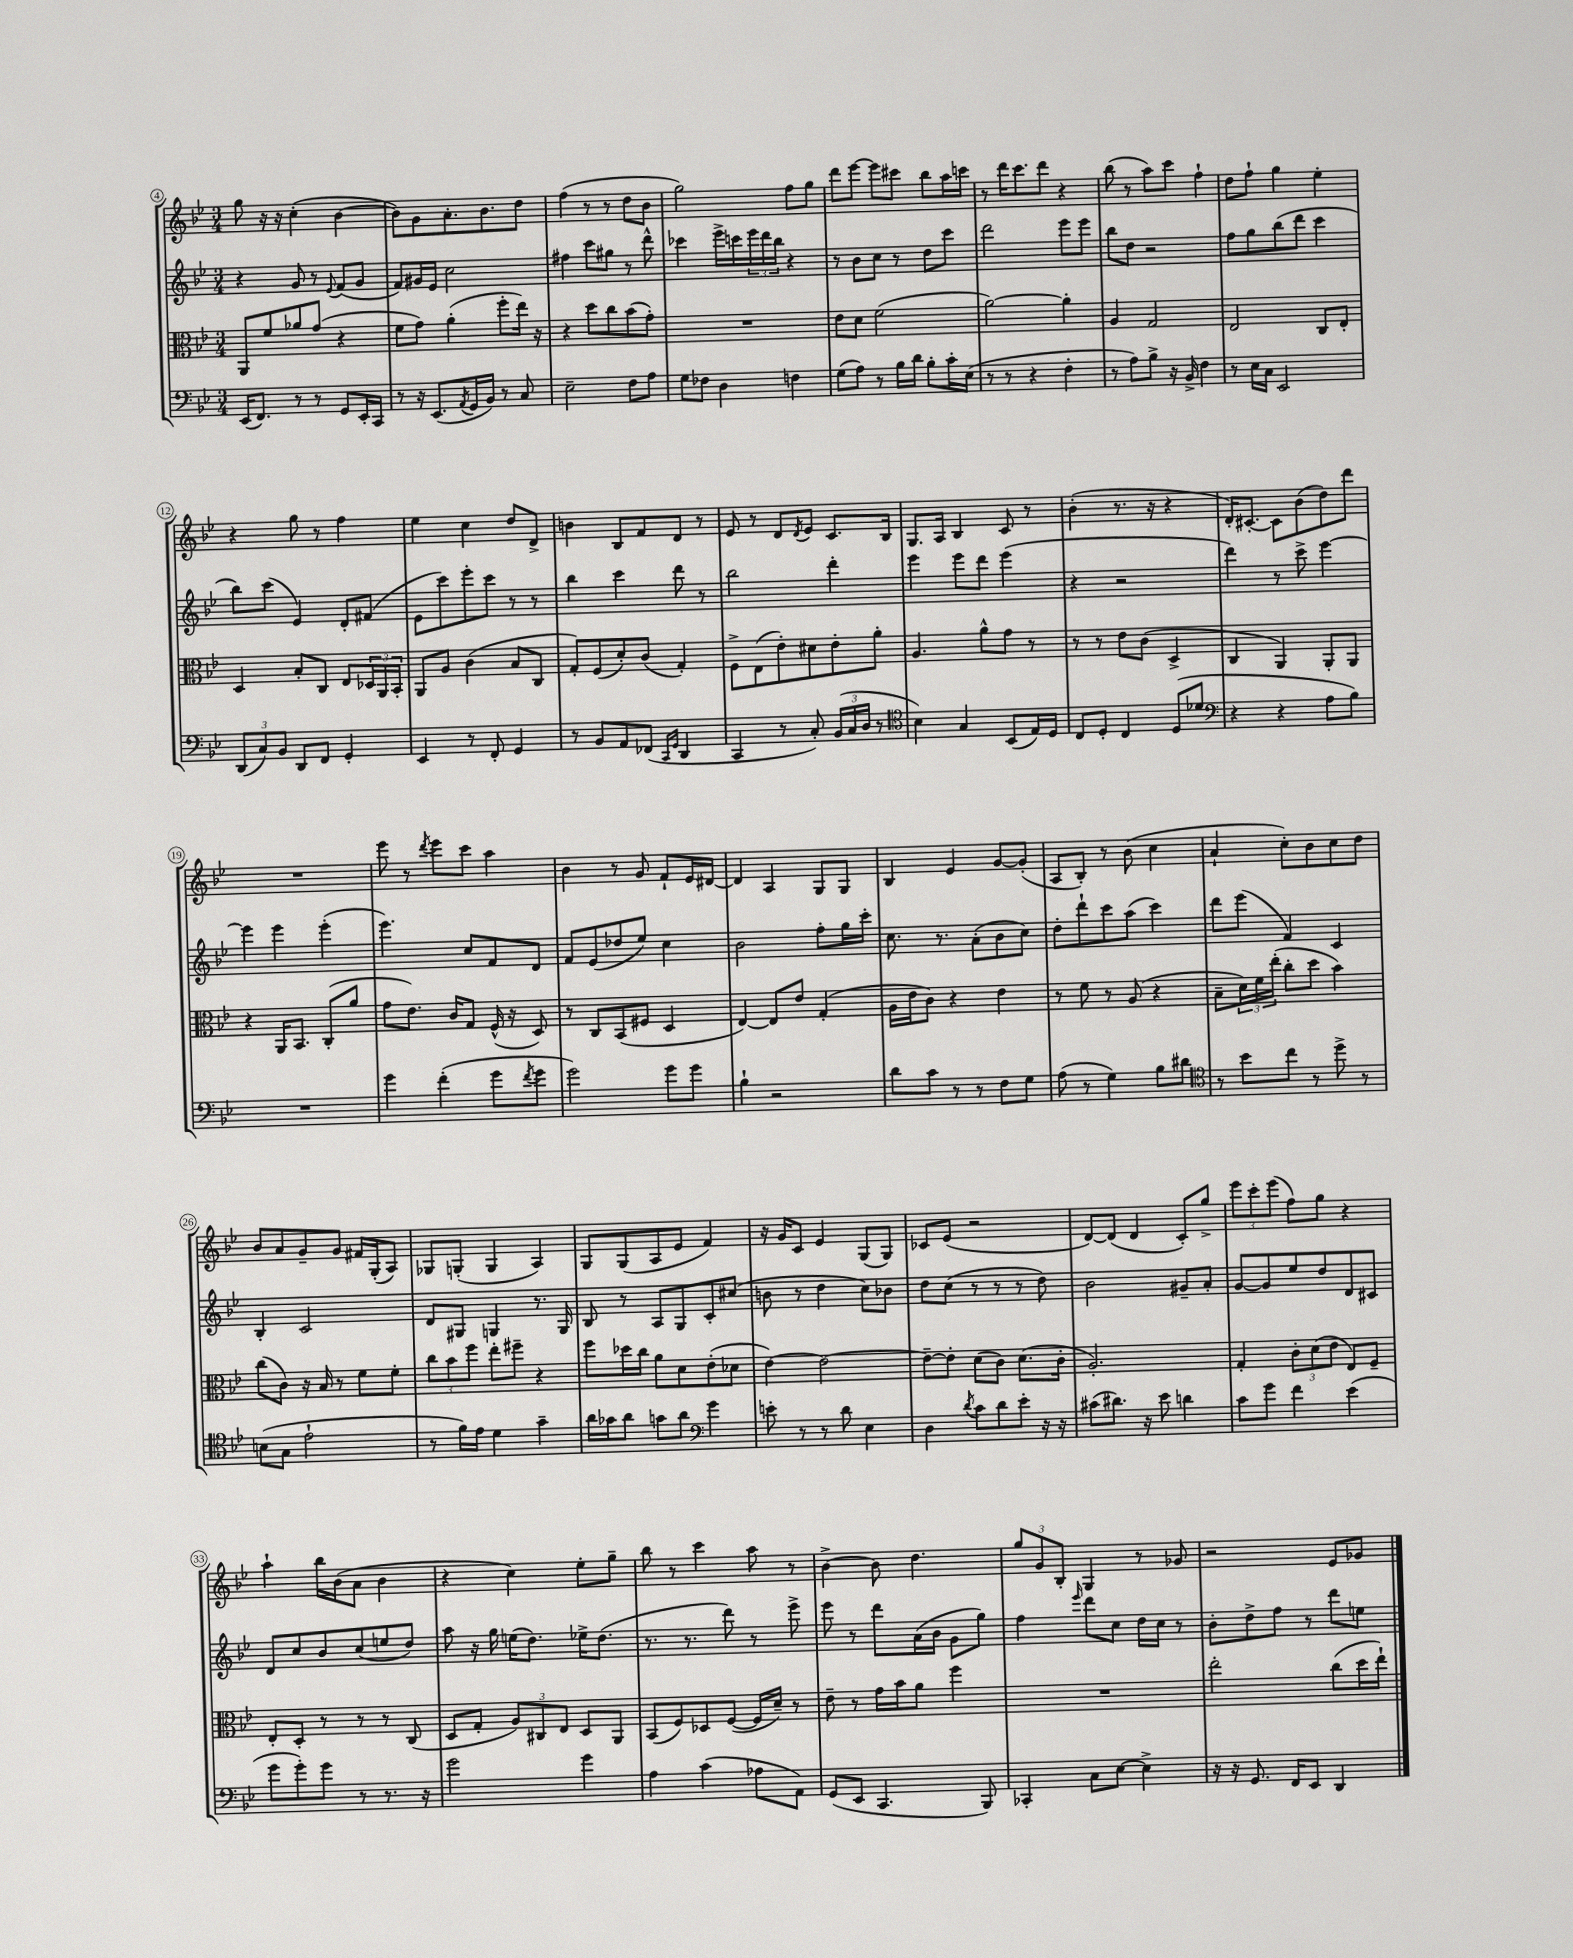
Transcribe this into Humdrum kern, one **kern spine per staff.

**kern	**kern	**kern	**kern
*part4	*part3	*part2	*part1
*staff4	*staff3	*staff2	*staff1
*clefF4	*clefC3	*clefG2	*clefG2
*k[b-e-]	*k[b-e-]	*k[b-e-]	*k[b-e-]
*M3/4	*M3/4	*M3/4	*M3/4
=4	=4	=4	=4
(16EE-/KL	8AA/L	4r	8gg\
8.FF/J)	.	.	.
.	8f/	.	16r
.	.	.	16r
8r	8a-X/	8g/	(4cc'\
8r	(8g/J	8r	.
.	.	8qqe-/	.
8GG/L	4r	(8f/L	[4b-\
16EE-'/L	.	8g/J	.
16CC/JJ	.	.	.
=5	=5	=5	=5
8r	8f\L	8f/L)	8b-\L])
16r	8g\J)	16g#X/L	8g\
(8.EE-/L	.	16e-/JJ	.
.	(4a'\	2cc\	8.a'\
8qAA/	.	.	.
16GG/L	.	.	.
16BB-/JJ)	.	.	8.b-\
8r	8ff'\L	.	.
8C/	16ee-\Jk)	.	8dd\J
.	16r	.	.
=6	=6	=6	=6
2E-~\	4r	4ff#X\	(4ff\
.	8dd\L	8ccc\L	8r
.	8cc\	8gg#X\J	8r
8F\L	(8b-\	8r	8dd\L
8A\J	8g'\J)	8ddd^^\	8b-\J
=7	=7	=7	=7
8G\L	2.r	4ccc-X\	2gg\)
8F-X\J	.	.	.
4D\	.	16eee-^\LL	.
.	.	16cccn\	.
.	.	24eee-\	.
.	.	24ddd\	.
.	.	24bb-\JJ	.
4Fn\	.	4r	8ff\L
.	.	.	8gg\J
=8	=8	=8	=8
(8G\L	8e-\L	8r	8ddd\L
8A\J)	8d\J	8b-\L	[8eee-\J
8r	(2f\	8cc\J	8eee-\L]
16B-\LL	.	8r	8ccc#X\J
16d\JJ	.	.	.
8B-'\L	.	8dd\L	8bb-\L
16c'\L	.	8ccc\J	16aa\L
(16E-\JJ	.	.	16cccn\JJ
=9	=9	=9	=9
8r	[2a\)	2ddd\	8r
8r	.	.	16ddd\KL
.	.	.	8.ccc\
4r	.	.	.
.	.	.	8ddd\J
4F'\	4a'\]	8eee-\L	4r
.	.	8eee-\J	.
=10	=10	=10	=10
8r	4A/	8bb-\L	(8bb-\
8A\L)	.	8dd\J	8r
8B-^\J	2G/	2r	8aa\L)
16r	.	.	8ccc\J
16BB-^/	.	.	.
4F\	.	.	4ff`\
=11	=11	=11	=11
8r	2E-/	8ff\L	8dd\L
16E-\LL	.	8gg\	8ff`\J
16C\JJ	.	.	.
2EE-/	.	(8bb-\	4gg\
.	.	8ddd\J	.
.	8C/L	4ccc\	4ee-'\
.	8E-'/J	.	.
!!LO:LB:g=z
=12	=12	=12	=12
(12DD/L	4D/	8bb-\L)	4r
12C/)	.	.	.
.	.	(8ccc\J	.
12BB-/J	.	.	.
8DD/L	8B-'/L	4e-/)	8gg\
8FF/J	8C/J	.	8r
4GG'/	8E-/L	8d'/L	4ff\
.	24D-X/L	(8f#X/J	.
.	24AA/	.	.
.	24BB-'/JJ	.	.
=13	=13	=13	=13
4EE-/	8AA/L	8e-\L	4ee-\
.	8A/J	8ccc\)	.
8r	(4c\	8eee-'\	4cc\
8FF'/	.	8ccc\J	.
4GG/	8B-/L	8r	8dd/L
.	8C/J	8r	8d^/J
=14	=14	=14	=14
8r	8G'/L)	4bb-\	4bn\
8BB-/L	(8F/	.	.
8AA/	8d'/)	4ccc\	8B-/L
(8FF-X/J	(8c/J	.	8f/
16qqCC/LL	.	.	.
16qqGG/JJ	.	.	.
4DD/	4G'/)	8ddd\	8d/J
.	.	8r	8r
=15	=15	=15	=15
4CC/	8F^\L	2bb-\	8e-/
.	(8E-\	.	8r
8r	8e-'\)	.	8d/L
.	.	.	8qd/
8C'/)	8d#X\	.	8e-/J
(24BB-/LL	8e-'\	4ddd'\	8.c/L
24C/	.	.	.
24D/JJ	.	.	.
8r	8a'\J	.	.
.	.	.	16B-/Jk
=16	=16	=16	=16
*clefC4	*	*	*
4B-\)	4.A/	4eee-\	8.G/L
.	.	.	16A/Jk
4G/	.	8eee-\L	4B-/
.	8a^^\L	8ddd\J	.
(8BB-/L	8g\J	(4eee-\	8c/
16E-/L)	8r	.	8r
16D/JJ	.	.	.
=17	=17	=17	=17
8C/L	8r	4r	(4b-'\
8D'/J	8r	.	.
4C/	8e-\L	2r	8.r
.	(8c\J	.	.
.	.	.	16r
(8D/L	4D^/	.	4r
8d-X/J	.	.	.
=18	=18	=18	=18
*clefF4	*	*	*
4r	4C/	4ddd\)	16d'/KL)
.	.	.	[8.c#X'/J
4r	4AA/)	8r	8c#\L]
.	.	8ccc^\	(8b-\
8A\L	8AA'/L	[4eee-\	8dd\)
8B-\J)	8AA/J	.	8ddd\J
!!LO:LB:g=z
=19	=19	=19	=19
2.r	4r	4eee-\]	2.r
.	16AA/KL	4eee-\	.
.	8.BB-/J	.	.
.	(8C'/L	(4eee-'\	.
.	8a/J	.	.
=20	=20	=20	=20
4g\	8g\L	4.eee-\)	8eee-\
.	8.e-\J)	.	8r
.	.	.	8qddd/
(4f'\	.	.	8eee-\L
.	16c/KL	.	.
.	8G/J	8cc/L	8ccc\J
8g\L	(16F^^/	8f/	4aa\
.	16r	.	.
8qf/	.	.	.
8g\J	8D/)	8d/J	.
=21	=21	=21	=21
2g\)	8r	8f/L	4b-\
.	8C/L	(8e-/	.
.	(8BB-/	8dd-X/	8r
.	8F#X/J	8ee-/J)	8g/
8g\L	4D/	4cc\	8f`/L
8g\J	.	.	16e-/L
.	.	.	[16d#X/JJ
=22	=22	=22	=22
4B-`\	[4E-/)	2b-\	4d#/]
2r	8E-/L]	.	4A/
.	8e-/J	.	.
.	(4G'/	8ff'\L	8G/L
.	.	16gg\L	8G/J
.	.	16ccc'\JJ	.
=23	=23	=23	=23
8d\L	16A\LL	8.cc\	4B-/
.	16e-\J	.	.
8c\J	8c\J)	.	.
.	.	8.r	.
8r	4r	.	4e-/
8r	.	(8a'\L	.
8F\L	4e-\	8b-\	[8g/L
8G\J	.	8cc\J)	(8g'/J]
=24	=24	=24	=24
(8A\	8r	8dd'\L	8A/L
8r	8f\	8ddd`\	8B-'/J)
4G\)	8r	8ccc\	8r
.	(8A/	(8aa\J	(8b-\
8B-\L	4r	4ccc\)	4cc\
8d#X\J	.	.	.
=25	=25	=25	=25
*clefC4	*	*	*
8r	8B-~\L	8ddd\L	4a`/
8b-\L	24d\L)	(8eee-\J	.
.	24f\	.	.
.	(24ee-'\JJ	.	.
8cc\J	8cc'\L	4f/)	8cc'\L)
8r	8dd\J	.	8b-\
8dd^\	4b-\)	4c/	8cc\
8r	.	.	8dd\J
!!LO:LB:g=z
=26	=26	=26	=26
(8Bn\L	(8cc\L	4B-'/	8b-/L
8G\J	8c\J)	.	8a/
2e-`\	16r	2c/	8g~/
.	16B-/	.	.
.	8r	.	8g/J
.	8f\L	.	16f#X/LL
.	.	.	(16G'/J
.	8f'\J	.	8A/J)
=27	=27	=27	=27
8r	12cc\L	8d/L	8G-X/L
.	12b-\	.	.
16f\LL)	.	8G#X/J	(8Gn'/J
.	12ff\J	.	.
16e-\JJ	.	.	.
4d\	8ee-'\L	4Gn/	4G/
.	8ff#X~\J	.	.
4g~\	4r	8.r	4A/)
.	.	16G/	.
=28	=28	=28	=28
16a\LL	8ff\L	8B-/	8G/L
16g-X\J	.	.	.
8a\J	16dd-X\L	8r	(8G/
.	16cc\JJ	.	.
8gn\L	8a\L	8A/L	8A/
8a\J	8d\	8G/	8e-/J
*clefF4	*	*	*
4g\	(8e-'\	8c'/	4f/)
.	8d-X\J	(8cc#X/J	.
=29	=29	=29	=29
8en'\	[4e-\)	8bn\	16r
.	.	.	16g/KL
8r	.	8r	8c/J
8r	2e-\_	4dd\	4e-/
8d\	.	.	.
4E-\	.	8cc\L)	(8G/L
.	.	8b-X\J	8G/J)
=30	=30	=30	=30
4D\	8e-~\L_	8dd\L	8c-X/L
.	8e-'\J]	(8cc\J	(8e-/J
8qd/	.	.	.
8c\L	(8d\L	8r	2r
8d\	8c\J)	8r	.
8e-'\J	(8.d\L	8r	.
16r	.	8dd\)	.
16r	16c'\Jk	.	.
=31	=31	=31	=31
(8c#X\L	2.A'/)	2b-\	[8d/L)
8.d#X\J)	.	.	(8d/J]
.	.	.	4d/
16r	.	.	.
8e-\	.	.	.
4dn\	.	8g#X~/L	8c'/L)
.	.	8a'/J	8gg^/J
=32	=32	=32	=32
8c\L	4G'/	[8g/L	12eee-\L
.	.	.	12ccc'\
8g\J	.	8g/]	.
.	.	.	(12eee-\J
4f\	12c'\L	8ee-/	8ff\L)
.	(12d\	.	.
.	.	8dd/	8gg\J
.	12e-\J	.	.
(4e-\	8E-/L)	8d/	4r
.	8F~/J	8c#X/J	.
!!LO:LB:g=z
=33	=33	=33	=33
8g\L	8E-'/L	8d/L	4aa`\
8g'\)	8D'/J	8cc/	.
8g\J	8r	8b-/	16bb-\LL
.	.	.	(16b-\J
8r	8r	(8cc/	8a\J
8.r	8r	8een/	4b-\
.	(8C/	8dd/J)	.
16r	.	.	.
=34	=34	=34	=34
2g\	8D/L	8aa\	4r
.	8G'/J	16r	.
.	.	16gg\	.
.	12A/L)	(16een\KL	4cc\)
.	.	8.dd\J)	.
.	12C#X/	.	.
.	12E-/J	.	.
4g\	8D/L	16ee-X^\KL	8ee-'\L
.	.	(8.dd\J	.
.	8AA/J	.	8gg~\J
=35	=35	=35	=35
4A\	(8BB-/L	8.r	8bb-\
.	8F/)	.	8r
.	.	8.r	.
(4c\	8D-X/	.	4ccc\
.	([8F/J	8ddd\)	.
8A-X\L	16F/LL]	8r	8aa\
.	16d~/JJ)	.	.
8AA\J)	8r	8eee-^\	8r
=36	=36	=36	=36
(8GG/L	8e-~\	8eee-\	[4b-^\
8EE-/J	8r	8r	.
4.CC/	16g\LL	8ddd\L	8b-\]
.	16b-\J	.	.
.	8a\J	(16a\L	4.dd\
.	.	16b-\JJ	.
.	4ff\	8g\L	.
8BBB-/)	.	8gg\J)	.
=37	=37	=37	=37
4CC-X'/	2.r	4ff\	12gg/L
.	.	.	12g/
.	.	.	12B-'/J
.	.	16qqeee-/	.
8C\L	.	8ddd\L	4G/
[8E-\J	.	8cc\J	.
4E-^\]	.	16dd\LL	8r
.	.	16cc\JJ	.
.	.	8r	8g-X/
=38	=38	=38	=38
16r	2ee-'\	8b-'\L	2r
16r	.	.	.
8.GG/	.	8dd^\	.
.	.	8ff\J	.
16FF/KL	.	.	.
8EE-/J	.	8r	.
4DD/	(8cc\L	8ddd\L	8e-/L
.	16dd\L	8een\J	8g-X/J
.	16ee-`\JJ)	.	.
==	==	==	==
*-	*-	*-	*-
